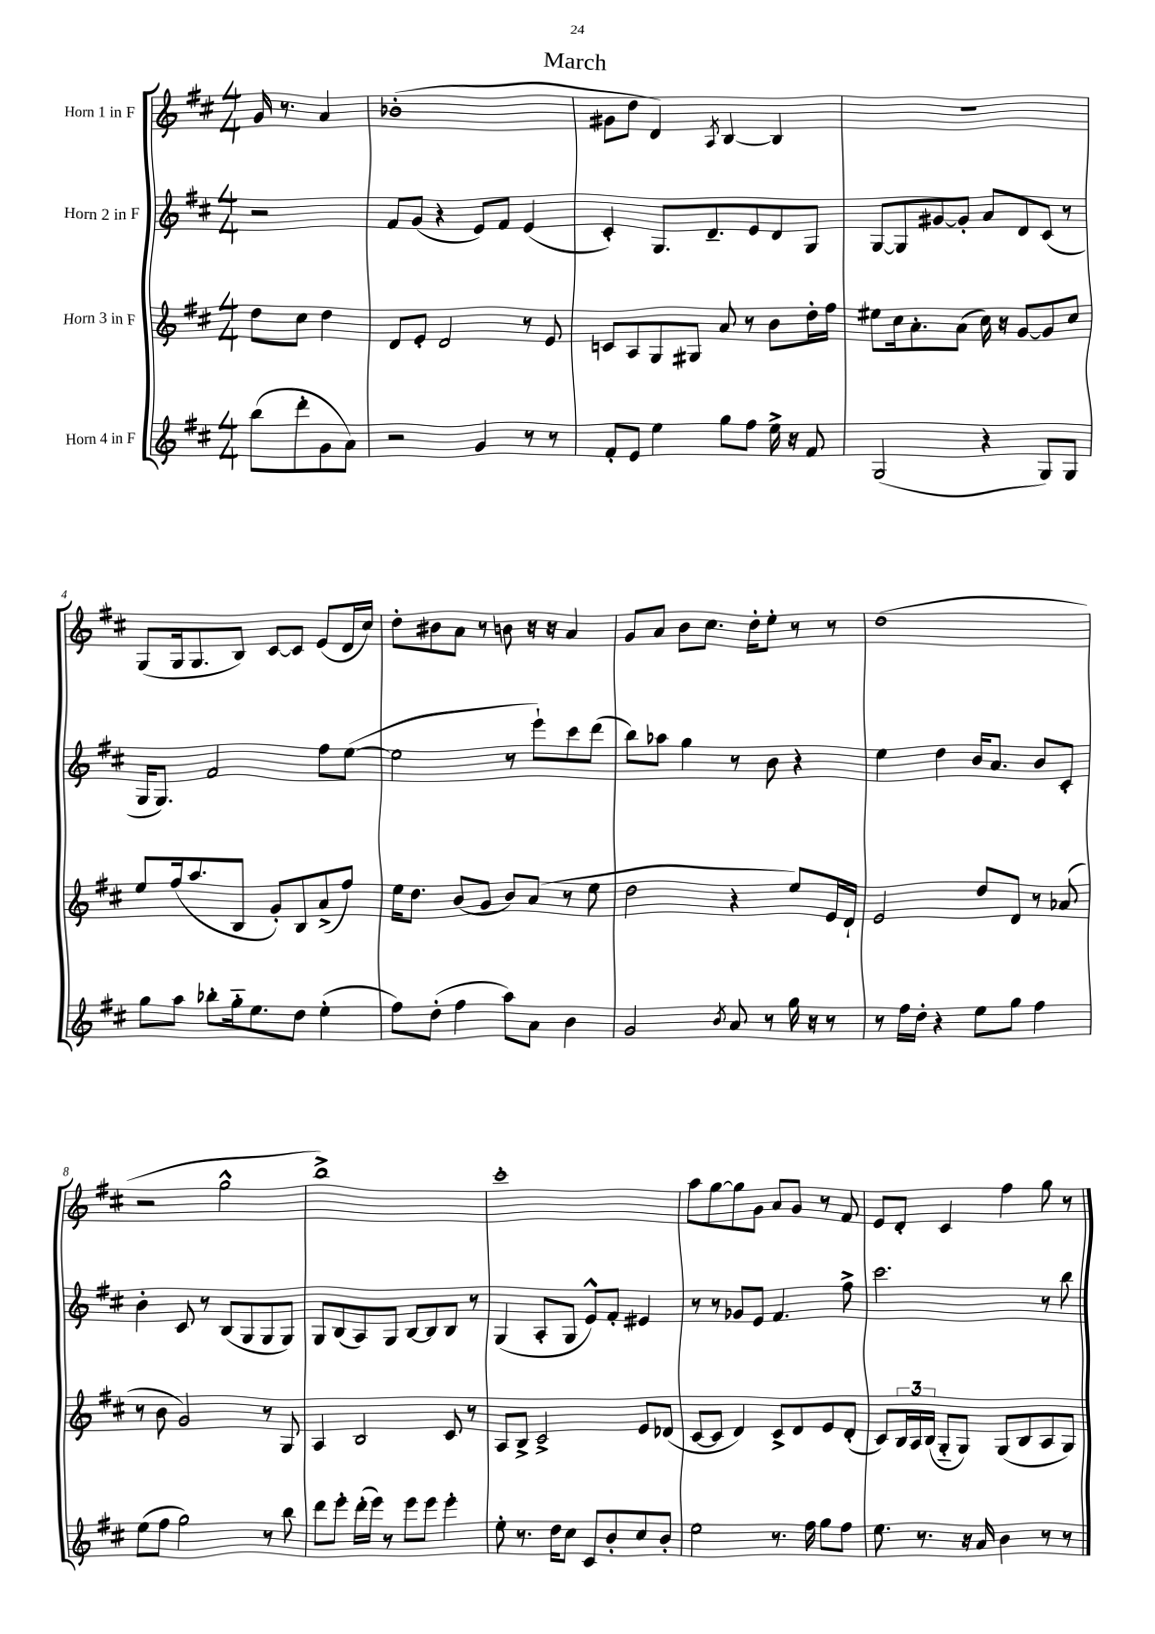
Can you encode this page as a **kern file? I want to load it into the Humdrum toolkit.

**kern	**kern	**kern	**kern
*staff4	*staff3	*staff2	*staff1
*clefG2	*clefG2	*clefG2	*clefG2
*k[f#c#]	*k[f#c#]	*k[f#c#]	*k[f#c#]
*M4/4	*M4/4	*M4/4	*M4/4
(8bb	8dd	2r	16g
.	.	.	8.r
8ddd'	8cc#	.	.
8g	4dd	.	4a
8a)	.	.	.
=	=	=	=
2r	8d	8f#	(1b-'
.	8e'	(8g	.
.	2d	4r	.
4g	.	8e)	.
.	.	8f#	.
8r	8r	(4e	.
8r	8e	.	.
=	=	=	=
8f#'	8c	4c#')	8g#
8e	8A	.	8dd
4ee	8G	8.G	4d)
.	8G#	.	.
.	.	8.d~	.
.	.	.	8qA
8gg	8a	.	[4B
8ff#	8r	8e	.
16ee^	8b	8d	4B]
16r	.	.	.
8f#	16dd'	8G	.
.	16ff#	.	.
=	=	=	=
(2G	8ee#	[8G	1r
.	16cc#	8G]	.
.	8.a'	.	.
.	.	[8g#	.
.	(8a	8g#']	.
4r	16cc#)	8a	.
.	16r	.	.
.	[8g	8d	.
8G)	8g]	(8c#	.
8G	8cc#	8r	.
=	=	=	=
8gg	8ee	16G	(8G
.	.	8.G)	.
8aa	(16ff#	.	16G
.	8.aa	.	8.G
8bb-'	.	2f#	.
16gg'~	8B	.	8B)
8.ee	.	.	.
.	8g')	.	[8c#
8dd	8B	.	8c#]
(4ee'	(8a^	8ff#	(8e
.	8ff#)	([8ee	16d
.	.	.	16cc#)
=	=	=	=
8ff#)	16ee	2ee]	8dd'
.	8.dd	.	.
(8dd'	.	.	8b#
4ff#	(8b	.	8a
.	8g	.	8r
8aa)	8b)	8r	8b
8a	(8a	8eee`)	16r
.	.	.	16r
4b	8r	8ccc#	4a
.	8ee	(8ddd	.
=	=	=	=
2g	2dd	8bb)	8g
.	.	8aa-	8a
.	.	4gg	8b
.	.	.	8.cc#
8qb	.	.	.
8a	4r	8r	.
.	.	.	16dd'
8r	.	8b	8ee'
16gg	8ee)	4r	8r
16r	.	.	.
8r	16e	.	8r
.	16d`	.	.
=	=	=	=
8r	2e	4ee	(1dd
16ff#	.	.	.
16dd'	.	.	.
4r	.	4dd	.
8ee	8dd	16b	.
.	.	8.a	.
8gg	8d	.	.
4ff#	8r	8b	.
.	(8a-	8c#'	.
=	=	=	=
(8ee	8r	4b'	2r
8ff#	8b	.	.
2gg)	2g)	8c#	.
.	.	8r	.
.	.	(8B	2gg^^
.	.	8G	.
8r	8r	8G	.
8bb	8G	8G)	.
=	=	=	=
8ddd	4A	8G	1bb^)
8eee'	.	(8B	.
(16ddd'	2B	8A)	.
16eee)	.	.	.
8r	.	8G	.
8eee	.	[8B	.
8eee	.	8B]	.
4eee'	8c#	8B	.
.	8r	8r	.
=	=	=	=
8ee'	8A	(4G	1ccc#'
8.r	8B^	.	.
.	2c#^	8A'	.
16dd	.	.	.
8cc#	.	8G	.
8c#	.	8e^^)	.
8b'	.	8f#'	.
8cc#	8e	4e#	.
8b'	(8d-	.	.
=	=	=	=
2ee	[8c#	8r	8aa
.	8c#]	8r	[8gg
.	4d)	8g-	8gg]
.	.	8e	8g
8.r	8c#^	4.f#	8a
.	8d	.	8g
16ff#	.	.	.
8gg	8e	.	8r
8ff#	(8d'	8ff#^	8f#
=	=	=	=
8.ee	8c#)	2.ccc#	8e
.	24B	.	8d'
.	24A	.	.
8.r	.	.	.
.	(24B	.	.
.	8G'~	.	4c#
16r	8G)	.	.
16a	.	.	.
4b	(8G	.	4ff#
.	8B	.	.
8r	8A	8r	8gg
8r	8G)	8bb	8r
==	==	==	==
*-	*-	*-	*-
